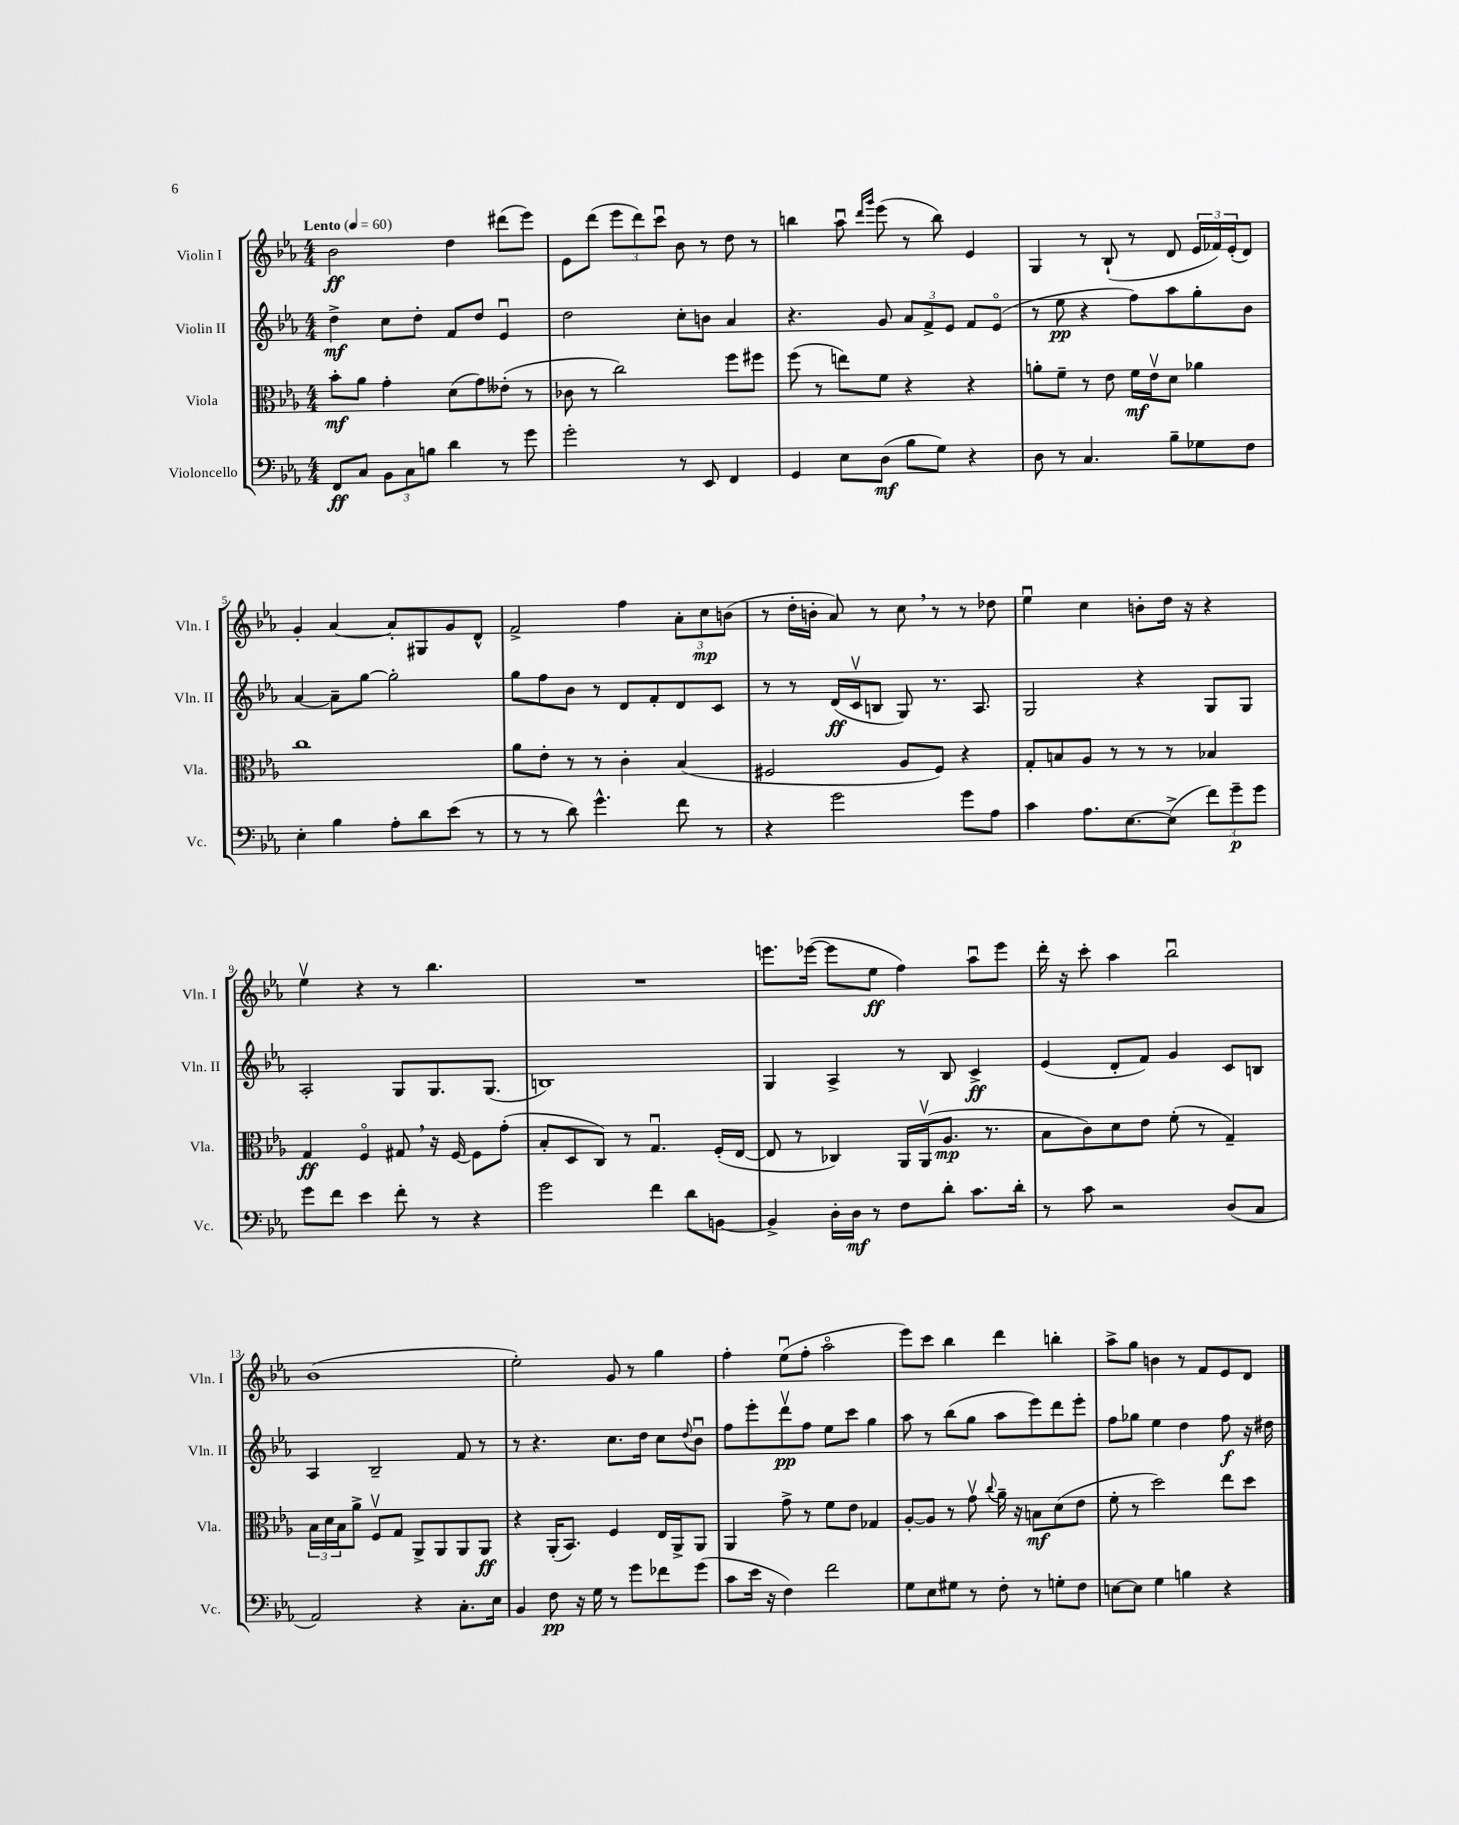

**kern	**dynam	**kern	**dynam	**kern	**dynam	**kern	**dynam
*part4	*part4	*part3	*part3	*part2	*part2	*part1	*part1
*staff4	*staff4	*staff3	*staff3	*staff2	*staff2	*staff1	*staff1
*I"Violoncello	*	*I"Viola	*	*I"Violin II	*	*I"Violin I	*
*I'Vc.	*	*I'Vla.	*	*I'Vln. II	*	*I'Vln. I	*
*clefF4	*	*clefC3	*	*clefG2	*	*clefG2	*
*k[b-e-a-]	*	*k[b-e-a-]	*	*k[b-e-a-]	*	*k[b-e-a-]	*
*M4/4	*	*M4/4	*	*M4/4	*	*M4/4	*
*MM60	*	*MM60	*	*MM60	*	*MM60	*
=1	=1	=1	=1	=1	=1	=1	=1
!	!	!	!	!	!	!LO:TX:a:B:t=Lento	!
8FF/L	ff	8b-'\L	mf	4dd^\	mf	2b-\	ff
8C/J	.	8a-\J	.	.	.	.	.
12BB-\L	.	4g'\	.	8cc\L	.	.	.
12C\	.	.	.	.	.	.	.
.	.	.	.	8dd'\J	.	.	.
12Bn\J	.	.	.	.	.	.	.
4d\	.	(8d\L	.	8f/L	.	4dd\	.
.	.	8g\)	.	8dd/J	.	.	.
8r	.	(8e--X'\J	.	4e-u/	.	(8ddd#X\L	.
8g\	.	8r	.	.	.	8eee-\J)	.
=2	=2	=2	=2	=2	=2	=2	=2
2g'\	.	8c-X\	.	2dd\	.	8e-\L	.
.	.	8r	.	.	.	(8ddd\J	.
.	.	2cc\)	.	.	.	12eee-\L	.
.	.	.	.	.	.	12ddd\)	.
.	.	.	.	.	.	12cccu\J	.
8r	.	.	.	8cc'\L	.	8b-\	.
8EE-/	.	.	.	8bn\J	.	8r	.
4FF/	.	8ff\L	.	4a-/	.	8dd\	.
.	.	8ff#X\J	.	.	.	8r	.
=3	=3	=3	=3	=3	=3	=3	=3
4GG/	.	(8ff\	.	4.r	.	4bbn\	.
.	.	8r	.	.	.	.	.
8E-\L	.	8een\L)	.	.	.	8aa-u\	.
.	.	.	.	.	.	16qqddd/LL	.
.	.	.	.	.	.	16qqggg/JJ	.
(8D\J	mf	8f\J	.	8g/	.	(8eee-\	.
8B-\L	.	4r	.	12a-/L	.	8r	.
.	.	.	.	12f^/	.	.	.
8G\J)	.	.	.	.	.	8bb\)	.
.	.	.	.	12e-/J	.	.	.
4r	.	4r	.	8f/L	.	4e-/	.
.	.	.	.	(8e-/J	.	.	.
=4	=4	=4	=4	=4	=4	=4	=4
8D\	.	8an'\L	.	8r	.	4G/	.
8r	.	8f~\J	.	8ee-\	pp	.	.
4.C/	.	8r	.	4r	.	8r	.
.	.	8e-\	.	.	.	(8B-`/	.
.	.	16f\LL	mf	8ff\L)	.	8r	.
.	.	16e-v\J	.	.	.	.	.
8B-~\L	.	8d\J	.	8aa-\	.	8d/	.
8G-X\	.	4a-X\	.	8gg'\	.	24e-/LL	.
.	.	.	.	.	.	24f-X/)	.
.	.	.	.	.	.	(24e-'/J	.
8F\J	.	.	.	8b-\J	.	8d/J)	.
!!LO:LB:g=z
=5	=5	=5	=5	=5	=5	=5	=5
4E-'\	.	1cc	.	[4a-/	.	4g'/	.
4B-\	.	.	.	8a-~\L]	.	[4a-/	.
.	.	.	.	[8gg\J	.	.	.
8A-'\L	.	.	.	2gg'\]	.	8a-'/L]	.
8d\	.	.	.	.	.	8G#X/	.
(8e-\J	.	.	.	.	.	8g/	.
8r	.	.	.	.	.	8d^^/J	.
=6	=6	=6	=6	=6	=6	=6	=6
8r	.	8a-\L	.	8gg\L	.	2f^/	.
8r	.	8e-'\J	.	8ff\	.	.	.
8d\)	.	8r	.	8b-\J	.	.	.
4.g^^\	.	8r	.	8r	.	.	.
.	.	4c'\	.	8d/L	.	4ff\	.
.	.	.	.	8f'/	.	.	.
8f\	.	(4B-/	.	8d/	.	12a-'\L	.
.	.	.	.	.	.	12cc\	mp
8r	.	.	.	8c/J	.	.	.
.	.	.	.	.	.	(12bn\J	.
=7	=7	=7	=7	=7	=7	=7	=7
4r	.	2F#X/	.	8r	.	8r	.
.	.	.	.	8r	.	16dd'\LL	.
.	.	.	.	.	.	16bn'\JJ	.
2g\	.	.	.	(16d/LL	ff	8a-/)	.
.	.	.	.	16cv/J	.	.	.
.	.	.	.	8Bn/J	.	8r	.
.	.	8A-/L	.	8G/)	.	8cc,\	.
.	.	8F#/J)	.	8.r	.	8r	.
8g\L	.	4r	.	.	.	8r	.
.	.	.	.	8.A-/	.	.	.
8A-\J	.	.	.	.	.	8dd-X\	.
=8	=8	=8	=8	=8	=8	=8	=8
4c\	.	8G'/L	.	2G/	.	4ee-u\	.
.	.	8Bn/	.	.	.	.	.
8.A-\L	.	8A-/J	.	.	.	4cc\	.
.	.	8r	.	.	.	.	.
[8.E-\	.	.	.	.	.	.	.
.	.	8r	.	4r	.	8bn'\L	.
(8E-^\J]	.	8r	.	.	.	16dd\Jk	.
.	.	.	.	.	.	16r	.
12f\L)	.	4B-X/	.	8G/L	.	4r	.
12g~\	p	.	.	.	.	.	.
.	.	.	.	8G/J	.	.	.
12g\J	.	.	.	.	.	.	.
!!LO:LB:g=z
=9	=9	=9	=9	=9	=9	=9	=9
8g\L	.	4G/	ff	2A-'/	.	4ee-v\	.
8f\J	.	.	.	.	.	.	.
4e-\	.	4F/	.	.	.	4r	.
8f'\	.	8G#X,/	.	8G/L	.	8r	.
8r	.	16r	.	8.G/	.	4.bb-\	.
.	.	[16F/	.	.	.	.	.
4r	.	8F\L]	.	.	.	.	.
.	.	.	.	(8.G/J	.	.	.
.	.	(8g'\J	.	.	.	.	.
=10	=10	=10	=10	=10	=10	=10	=10
2g\	.	8B-'/L	.	1Bn)	.	1r	.
.	.	8D/	.	.	.	.	.
.	.	8C/J)	.	.	.	.	.
.	.	8r	.	.	.	.	.
4f\	.	4.Gu/	.	.	.	.	.
8d\L	.	.	.	.	.	.	.
[8BBn\J	.	(16F'/LL	.	.	.	.	.
.	.	[16E-/JJ	.	.	.	.	.
=11	=11	=11	=11	=11	=11	=11	=11
4BB^/]	.	8E-/]	.	4G/	.	8.eeen\L	.
.	.	8r	.	.	.	.	.
.	.	.	.	.	.	([16eee-X\Jk	.
16D'\LL	.	4C-X/)	.	4A-^/	.	8eee-\L]	.
16D\JJ	mf	.	.	.	.	.	.
8r	.	.	.	.	.	8ee-\J	ff
8F\L	.	16AA-/LL	.	8r	.	4ff\)	.
.	.	(16AA-v/J	.	.	.	.	.
8d'\J	.	8.A-/J	mp	8B-/	.	.	.
8.c\L	.	.	.	4c^/	ff	8aa-u\L	.
.	.	8.r	.	.	.	.	.
.	.	.	.	.	.	8eee-\J	.
16d'\Jk	.	.	.	.	.	.	.
=12	=12	=12	=12	=12	=12	=12	=12
8r	.	8B-\L	.	(4e-/	.	16ddd'\	.
.	.	.	.	.	.	16r	.
8c\	.	8c\)	.	.	.	8ccc'\	.
2r	.	8d\	.	8d'/L	.	4aa-\	.
.	.	8e-\J	.	8f/J)	.	.	.
.	.	(8f'\	.	4g/	.	2bb-u\	.
.	.	8r	.	.	.	.	.
(8D/L	.	4G~/)	.	8c/L	.	.	.
8C/J	.	.	.	8Bn/J	.	.	.
!!LO:LB:g=z
=13	=13	=13	=13	=13	=13	=13	=13
2AA-/)	.	24B-\LL	.	4A-/	.	(1b-	.
.	.	24d\	.	.	.	.	.
.	.	24B-\J	.	.	.	.	.
.	.	8a-^\J	.	.	.	.	.
.	.	8Fv/L	.	2B-~/	.	.	.
.	.	8G/J	.	.	.	.	.
4r	.	8AA-^/L	.	.	.	.	.
.	.	8AA-/	.	.	.	.	.
8.C'\L	.	8AA-/	.	8f/	.	.	.
.	.	8AA-/J	ff	8r	.	.	.
16E-\Jk	.	.	.	.	.	.	.
=14	=14	=14	=14	=14	=14	=14	=14
4BB-/	.	4r	.	8r	.	2ee-'\)	.
.	.	.	.	4.r	.	.	.
8F\	pp	(16AA-'/KL	.	.	.	.	.
.	.	8.BB-/J)	.	.	.	.	.
16r	.	.	.	.	.	.	.
16G\	.	.	.	.	.	.	.
8r	.	4F/	.	8.cc\L	.	8g/	.
8g\L	.	.	.	.	.	8r	.
.	.	.	.	16dd\Jk	.	.	.
8f-X\	.	16E-/LL	.	8cc\L	.	4gg\	.
.	.	16AA-^/J	.	.	.	.	.
.	.	.	.	8qqdd/	.	.	.
(8g\J	.	8AA-/J	.	8b-u\J	.	.	.
=15	=15	=15	=15	=15	=15	=15	=15
8c\L	.	4AA-/	.	8ff\L	.	4ff'\	.
16e-\Jk	.	.	.	8eee-'\	.	.	.
16r	.	.	.	.	.	.	.
4F\)	.	8g^\	.	8dddv\	pp	(8ee-u\L	.
.	.	8r	.	8ff\J	.	8ff'\J	.
2f\	.	8f\L	.	8ee-\L	.	2aa-\	.
.	.	8e-\J	.	8ccc\J	.	.	.
.	.	4G-X/	.	4gg\	.	.	.
=16	=16	=16	=16	=16	=16	=16	=16
8G\L	.	[8A-'/L	.	8aa-\	.	8eee-\L)	.
8E-\	.	8A-/J]	.	8r	.	8ccc\J	.
8G#X\J	.	8r	.	(8bb-\L	.	4bb-\	.
8r	.	8gv\	.	8gg\J	.	.	.
.	.	8qqcc/	.	.	.	.	.
8F'\	.	16a-~\	.	8aa-\L	.	4ddd\	.
.	.	16r	.	.	.	.	.
8r	.	8Bn\L	mf	8eee-\)	.	.	.
8Gn'\L	.	(8d\	.	8ddd\	.	4bbn'\	.
8F\J	.	8e-\J	.	8eee-'\J	.	.	.
=17	=17	=17	=17	=17	=17	=17	=17
[8En\L	.	8f'\	.	8ff\L	.	8aa-^\L	.
8E\J]	.	8r	.	8gg-X\J	.	8gg\J	.
4G\	.	2dd\)	.	4ee-\	.	4bn\	.
4Bn\	.	.	.	4dd\	.	8r	.
.	.	.	.	.	.	8f/L	.
4r	.	8ee-\L	.	8ff\	f	8e-/	.
.	.	8dd\J	.	16r	.	8d/J	.
.	.	.	.	16dd#X\	.	.	.
==	==	==	==	==	==	==	==
*-	*-	*-	*-	*-	*-	*-	*-
